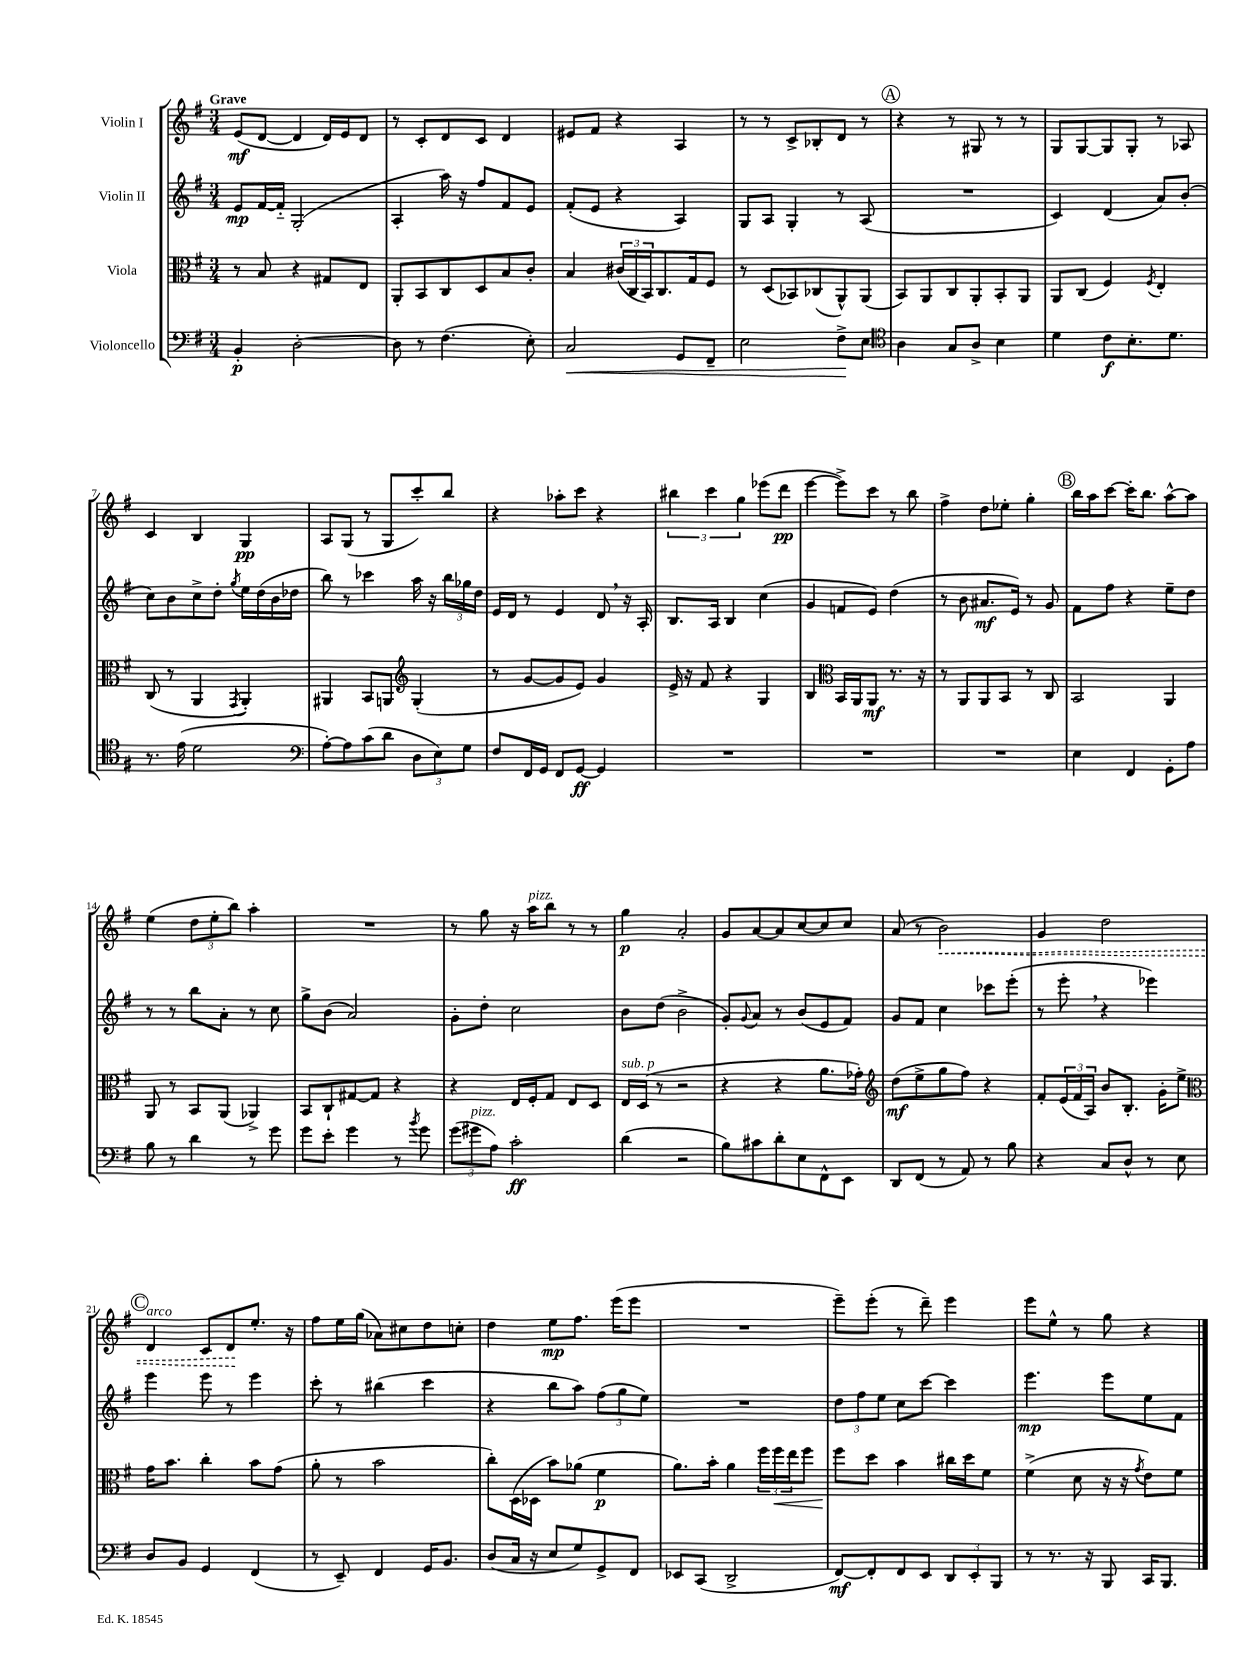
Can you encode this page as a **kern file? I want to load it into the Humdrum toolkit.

**kern	**kern	**kern	**kern
*staff4	*staff3	*staff2	*staff1
*clefF4	*clefC3	*clefG2	*clefG2
*k[f#]	*k[f#]	*k[f#]	*k[f#]
*M3/4	*M3/4	*M3/4	*M3/4
4BB'/	8r	8e/L	(8e/L
.	8B/	[16f#/L	[8d/J
.	.	16f#'~/]JJ	.
[2D'\	4r	(2G'/	4d/]
.	8G#/L	.	16d/LL)
.	.	.	16e/J
.	8E/J	.	8d/J
=	=	=	=
8D\]	8AA'/L	4A'/	8r
8r	8BB/	.	8c'/L
(4.F#\	8C/	16aa\)	8d/
.	.	16r	.
.	8D/	8ff#/L	8c/J
.	8B/	8f#/	4d/
8E'\)	8c'/J	8e/J	.
=	=	=	=
2C/	4B/	(8f#'/L	8e#/L
.	.	8e/J	8f#/J
.	(24c#/LL	4r	4r
.	24C/	.	.
.	24BB/J)	.	.
.	8.C/	.	.
8GG/L	.	4A/)	4A/
.	16G/k	.	.
8FF#~/J	8F#/J	.	.
=	=	=	=
2E\	8r	8G/L	8r
.	(8D/L	8A/J	8r
.	8BB-/)	4G'/	8c^/L
.	(8C-/	.	8B-'/
8F#^\L	8AA^^/)	8r	8d/J
8E\J	(8AA/J	(8A/	8r
=	=	=	=
*clefC4	*	*	*
4A\	8BB/L)	2.r	4r
.	8AA/	.	.
8G/L	8C/	.	8r
8A^/J	8AA'/	.	8G#/
4B\	8BB'/	.	8r
.	8AA/J	.	8r
=	=	=	=
4d\	8AA/L	4c/)	8G/L
.	(8C/J	.	[8G/
8c\L	4F#/)	(4d/	8G/]
8.B'\	.	.	8G'/J
.	8qF#/	.	.
.	4E'/	8a/L)	8r
8.d\J	.	.	.
.	.	(8b'/J	8A-/
=	=	=	=
8.r	(8C/	8cc\L)	4c/
.	8r	8b\	.
(16e\	.	.	.
2d\	4AA/	8cc^\	4B/
.	.	8dd'\J	.
.	8qGG/	8qgg/	.
.	4AA'/)	16ee\LL	4G/
.	.	(16dd\	.
.	.	16b\	.
.	.	16dd-\JJ	.
=	=	=	=
*clefF4	*	*	*
[8A'\L)	4AA#/	8bb\)	8A/L
8A\]	.	8r	(8G/J
(8c\	8BB/L	4ccc-\	8r
8d\J	8AA/J	.	8G/L
*	*clefG2	*	*
12D\L	(4G'/	16aa\	8ccc'/)
.	.	16r	.
12E\)	.	.	.
.	.	24bb\LL	8bb/J
12G\J	.	24gg-\	.
.	.	24dd\JJ	.
=	=	=	=
8F#/L	8r	16e/LL	4r
.	.	16d/JJ	.
16FF#/L	[8g/L	8r	.
16GG/JJ	.	.	.
8FF#/L	8g/]	4e/	8aa-'\L
[8GG/J	8e/J)	.	8ccc\J
4GG/]	4g/	8d/	4r
.	.	16r	.
.	.	16A'/	.
=	=	=	=
2.r	16e^/	8.B/L	6bb#\
.	16r	.	.
.	8f#/	.	.
.	.	.	6ccc\
.	.	16A/Jk	.
.	4r	4B/	.
.	.	.	6gg\
.	4G/	(4cc\	(8eee-\L
.	.	.	8ddd\J
=	=	=	=
2.r	4B/	4g/	[4eee\
*	*clefC3	*	*
.	16BB/LL	8f/L	8eee^\]L)
.	16AA/J	.	.
.	8AA/J	8e/J)	8ccc\J
.	8.r	(4dd\	8r
.	.	.	8bb\
.	16r	.	.
=	=	=	=
2.r	8r	8r	4ff#^\
.	8AA/L	8b\	.
.	8AA/	8.a#/L	8dd\L
.	8BB/J	.	8ee-'\J
.	.	16e/Jk)	.
.	8r	8r	4gg'\
.	8C/	8g/	.
=	=	=	=
4E\	2BB/	8f#\L	16bb\LL
.	.	.	16aa\J
.	.	8ff#\J	[8ccc\J
4FF#/	.	4r	16ccc'\]LK
.	.	.	8.bb\J
8GG'\L	4AA/	8ee~\L	[8aa^^\L
8A\J	.	8dd\J	8aa\]J
=	=	=	=
8B\	8AA/	8r	(4ee\
8r	8r	8r	.
4d\	8BB/L	8bb\L	12dd\L
.	.	.	12ee'\
.	(8AA/J	8a'\J	.
.	.	.	12bb\J)
8r	4AA-^/)	8r	4aa'\
8g\	.	8cc\	.
=	=	=	=
8g\L	8BB/L	8gg^\L	2.r
8e'\J	8C`/	(8b\J	.
4g\	[8G#/	2a/)	.
.	8G#/]J	.	.
8r	4r	.	.
8qb/	.	.	.
8g\	.	.	.
=	=	=	=
(12g\L	4r	8g'\L	8r
12g#\	.	.	.
.	.	8dd'\J	8gg\
12A\J)	.	.	.
2c'\	16E/LL	2cc\	16r
.	16F#'/J	.	16aa\LK
.	8G/J	.	8bb\J
.	8E/L	.	8r
.	8D/J	.	8r
=	=	=	=
(4d\	16E/LL	8b\L	4gg\
.	(16D/JJ	.	.
.	8r	(8dd\J	.
2r	2r	2b^\	2a'/
=	=	=	=
8B\L)	4r	8g'/L)	8g/L
.	.	8qqg/	.
8c#\	.	8a/J	[8a/
8d'\	4r	8r	8a/]
8E\	.	(8b/L	[8cc/
8FF#^^\	8.a\L	8e/	8cc/]
8EE\J	.	8f#/J)	8cc/J
.	16g-'\Jk)	.	.
=	=	=	=
*	*clefG2	*	*
8DD/L	(8dd\L	8g/L	(8a/
(8FF#/J	8ee^\	8f#/J	8r
8r	8gg\	4cc\	2b\)
8AA/)	8ff#\J)	.	.
8r	4r	8ccc-\L	.
8B\	.	(8eee'\J	.
=	=	=	=
4r	8f#'/L	8r	4g/
.	(24e/L	8eee'\	.
.	24f#/	.	.
.	24A/JJ)	.	.
8C/L	8b/L	4r	2dd\
8D^^/J	8.B'/J	.	.
8r	.	4eee-\)	.
.	16g'\LK	.	.
8E\	8ee^\J	.	.
=	=	=	=
*	*clefC3	*	*
8D/L	16g\LK	4eee\	4d/
.	8.b\J	.	.
8BB/J	.	.	.
4GG/	4cc'\	8eee\	8c/L
.	.	8r	8d/
(4FF#/	8b\L	4eee\	8.ee'/J
.	(8g\J	.	.
.	.	.	16r
=	=	=	=
8r	8a'\	8ccc'\	8ff#\L
8EE~/)	8r	8r	16ee\L
.	.	.	(16gg\JJ
4FF#/	2b\	(4bb#\	8a-\L)
.	.	.	8cc#\
16GG/LK	.	4ccc\	8dd\
8.BB/J	.	.	.
.	.	.	8cc'\J
=	=	=	=
(8D/L	8cc'\L)	4r	4dd\
16C/Jk	(16D\L	.	.
16r	16D-\JJ	.	.
8E/L	8b\L)	8bb\L	8ee\L
8G/)	(8a-\J	8aa\J)	8.ff#\J
8GG^/	4f#\	(12ff#\L	.
.	.	.	(16eee\LK
.	.	12gg\	.
8FF#/J	.	.	8eee\J
.	.	12ee\J)	.
=	=	=	=
8EE-/L	8.a\L)	2.r	2.r
(8CC/J	.	.	.
.	16b'\Jk	.	.
2DD^/	4a\	.	.
.	24ff#\LL	.	.
.	24ff#\	.	.
.	24ee\J	.	.
.	8ff#\J	.	.
=	=	=	=
[8FF#/L)	8ff#\L	12dd\L	8eee~\L)
.	.	12ff#\	.
8FF#'/]	8dd\J	.	(8eee'\J
.	.	12ee\J	.
8FF#/	4b\	8cc\L	8r
8EE/J	.	[8ccc\J	8ddd~\)
12DD/L	16cc#\LL	4ccc\]	4eee\
.	16dd\J	.	.
12EE'/	.	.	.
.	8f#\J	.	.
12BBB/J	.	.	.
=	=	=	=
8r	(4f#^\	4.eee\	8eee\L
8.r	.	.	8ee^^\J
.	8d\	.	8r
16r	.	.	.
8BBB/	16r	8eee\L	8gg\
.	16r	.	.
.	8qg/	.	.
16CC/LK	8e\L)	8ee\	4r
8.BBB/J	.	.	.
.	8f#\J	8f#\J	.
==	==	==	==
*-	*-	*-	*-
